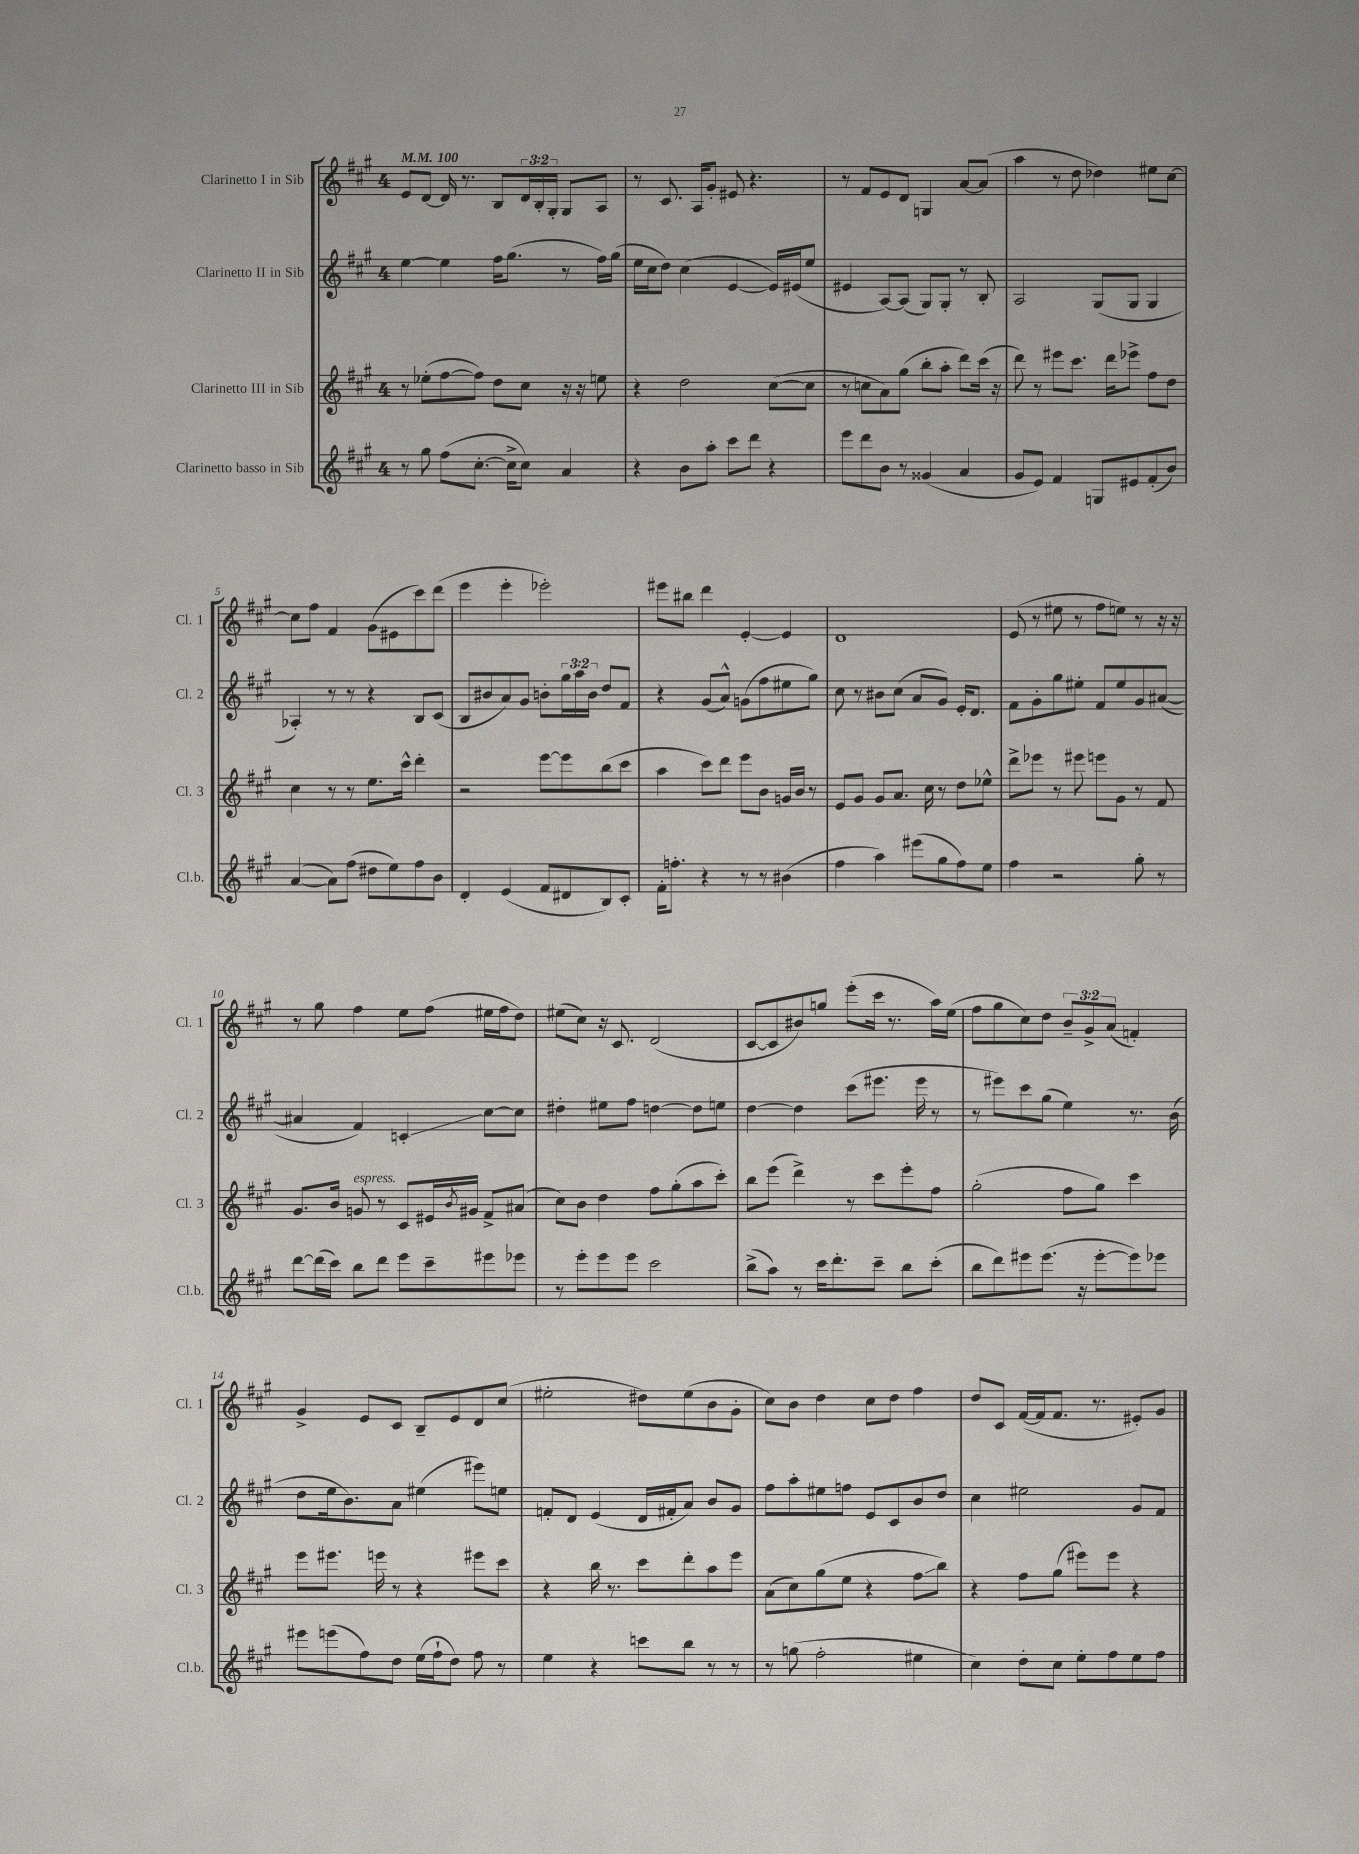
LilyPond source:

<<
\new StaffGroup <<
\new Staff = "s0" \with { instrumentName = "Clarinetto I in Sib" shortInstrumentName = "Cl. 1" } {
    \clef treble \key a \major \once \override Staff.TimeSignature.style = #'single-digit \time 4/4 \override Staff.TupletNumber.text = #tuplet-number::calc-fraction-text \tempo 4 = 100
    e'8 d'8~ d'16 r8. b8 \tuplet 3/2 { d'16 b16-. gis16-. } gis8 a8 |
    r8 cis'8. a16 gis'8-. eis'8 r4. |
    r8 fis'8 e'8 d'8 g4 a'8~ a'8( |
    a''4 r8 d''8 des''4) eis''8 cis''8~ |
    cis''8 fis''8 fis'4 gis'8( eis'8 cis'''8) d'''8( |
    e'''4 e'''4-. ees'''2-.) |
    eis'''8 bis''8 d'''4 e'4~-. e'4 |
    d'1 |
    e'8( r8 eis''8 r8 fis''8 e''8) r8 r16 r16 |
    r8 gis''8 fis''4 e''8 fis''8( eis''16 fis''16 d''8) |
    eis''8( cis''8) r16 cis'8. d'2( |
    cis'8~ cis'8 bis'8) g''8 e'''8-.( cis'''16 r8. a''16) e''16( |
    fis''8 gis''8 cis''8) d''8 \tuplet 3/2 { b'8-- gis'8-> a'8( } f'4-.) |
    gis'4-> e'8 cis'8 b8-- e'8 d'8 cis''8( |
    eis''2-. dis''8) eis''8( b'8 gis'8-. |
    cis''8) b'8 d''4 cis''8 d''8 fis''4 |
    d''8 cis'8 fis'16~( fis'16 fis'8. r8. eis'8-.) gis'8 \bar "|." |
}
\new Staff = "s1" \with { instrumentName = "Clarinetto II in Sib" shortInstrumentName = "Cl. 2" } {
    \clef treble \key a \major \once \override Staff.TimeSignature.style = #'single-digit \time 4/4 \override Staff.TupletNumber.text = #tuplet-number::calc-fraction-text
    e''4~ e''4 fis''16 gis''8.( r8 fis''16) gis''16( |
    e''16 cis''16 d''8) cis''4( e'4~ e'16) eis'16( e''8 |
    eis'4 a8~) a8( gis8) gis8-. r8 b8-. |
    a2 gis8( gis8 gis4 |
    aes4-.) r8 r8 r4 b8 cis'8( |
    b8 bis'8 a'8) gis'8 b'8-. \tuplet 3/2 { gis''16 a''16 b'16 } d''8 fis'8 |
    r4 gis'8( a'8-^) g'8( fis''8 eis''8 gis''8) |
    cis''8 r8 bis'8 cis''8( a'8 gis'8) e'16-. d'8. |
    fis'8 gis'8-. gis''8 eis''8-. fis'8 eis''8 gis'8 ais'8~( |
    ais'4 fis'4) c'4-.\glissando cis''8~ cis''8 |
    dis''4-. eis''8 fis''8 d''4~ d''8 e''8 |
    d''4~ d''4 cis'''8( eis'''8. eis'''16 r8 |
    r8 eis'''8) cis'''8 gis''8( e''4) r8. b'16( |
    d''8 e''16 b'8.) a'8 eis''4( eis'''8) e''8 |
    f'8-. d'8 e'4( d'16 fis'16-. a'8) b'8 gis'8 |
    fis''8 a''8-. eis''8 f''8 e'8 cis'8 b'8 d''8 |
    cis''4 eis''2 gis'8 fis'8 \bar "|." |
}
\new Staff = "s2" \with { instrumentName = "Clarinetto III in Sib" shortInstrumentName = "Cl. 3" } {
    \clef treble \key a \major \once \override Staff.TimeSignature.style = #'single-digit \time 4/4
    r8 ees''8-.( fis''8~ fis''8) d''8 cis''8 r16 r16 e''8 |
    r4 d''2 cis''8~( cis''8 |
    r8 c''8 a'8) gis''8( b''8-. a''8-. d'''8) cis'''16( r16 |
    d'''8) r8 eis'''8 cis'''8. d'''16 ees'''8-> fis''8 d''8 |
    cis''4 r8 r8 e''8. cis'''16-^ d'''4-. |
    r2 e'''8~ e'''8 b''8( cis'''8 |
    a''4 cis'''8) d'''8 e'''8 b'8 g'16 b'16 r8 |
    e'8 gis'8 gis'8 a'8. cis''16 r8 d''8 ees''8-^ |
    d'''8-> ees'''8 r8 eis'''8 e'''8 gis'8 r8 fis'8 |
    gis'8. b'16 g'8^\markup { \italic "espress." } r8 cis'8 eis'16 \acciaccatura { b'8 } gis'16 fis'8-> ais'8( |
    cis''8) b'8 d''4 fis''8 gis''8-.( a''8 cis'''8-.) |
    b''8 e'''8( d'''4->) r8 cis'''8 e'''8-. fis''8 |
    gis''2-.( fis''8 gis''8) cis'''4 |
    e'''8 eis'''8. e'''16 r8 r4 eis'''8 cis'''8 |
    r4 b''16 r8. cis'''8 d'''8-. a''8 e'''8 |
    a'8( cis''8) gis''8( e''8 r4 fis''8\glissando b''8) |
    r4 fis''8 gis''8( eis'''8) eis'''8 r4 \bar "|." |
}
\new Staff = "s3" \with { instrumentName = "Clarinetto basso in Sib" shortInstrumentName = "Cl.b." } {
    \clef treble \key a \major \once \override Staff.TimeSignature.style = #'single-digit \time 4/4
    r8 gis''8 fis''8( cis''8.~-. cis''16-> cis''8) a'4 |
    r4 b'8 a''8-. cis'''8 d'''8 r4 |
    e'''8 d'''8 b'8 r8 gisis'4( a'4 |
    gis'8 e'8) fis'4 g8 eis'8 fis'8-.( b'8) |
    a'4~( a'8) fis''8( dis''8 e''8) fis''8 b'8 |
    d'4-. e'4( fis'8 dis'8 b8) cis'8-. |
    fis'16-. f''8.-. r4 r8 r8 bis'4( |
    fis''4 a''4) eis'''8( gis''8 fis''8) e''8 |
    fis''4 r2 gis''8-. r8 |
    d'''8~ d'''16( cis'''16) b''8 d'''8 e'''8 cis'''8-- eis'''8 ees'''8 |
    r8 e'''8-. e'''8 e'''8 cis'''2 |
    b''8->( a''8) r8 cis'''16 d'''8.-. cis'''8-- b''8 cis'''8-.( |
    b''8 d'''8) eis'''8 eis'''8.( r16 eis'''8~-. eis'''8) ees'''8 |
    eis'''8 e'''8( fis''8) d''8 e''16( fis''16-! d''8) fis''8 r8 |
    e''4 r4 c'''8 b''8 r8 r8 |
    r8 g''8( fis''2-. eis''4 |
    cis''4) d''8-. cis''8 e''8-. fis''8 e''8 fis''8 \bar "|." |
}
>>
>>
